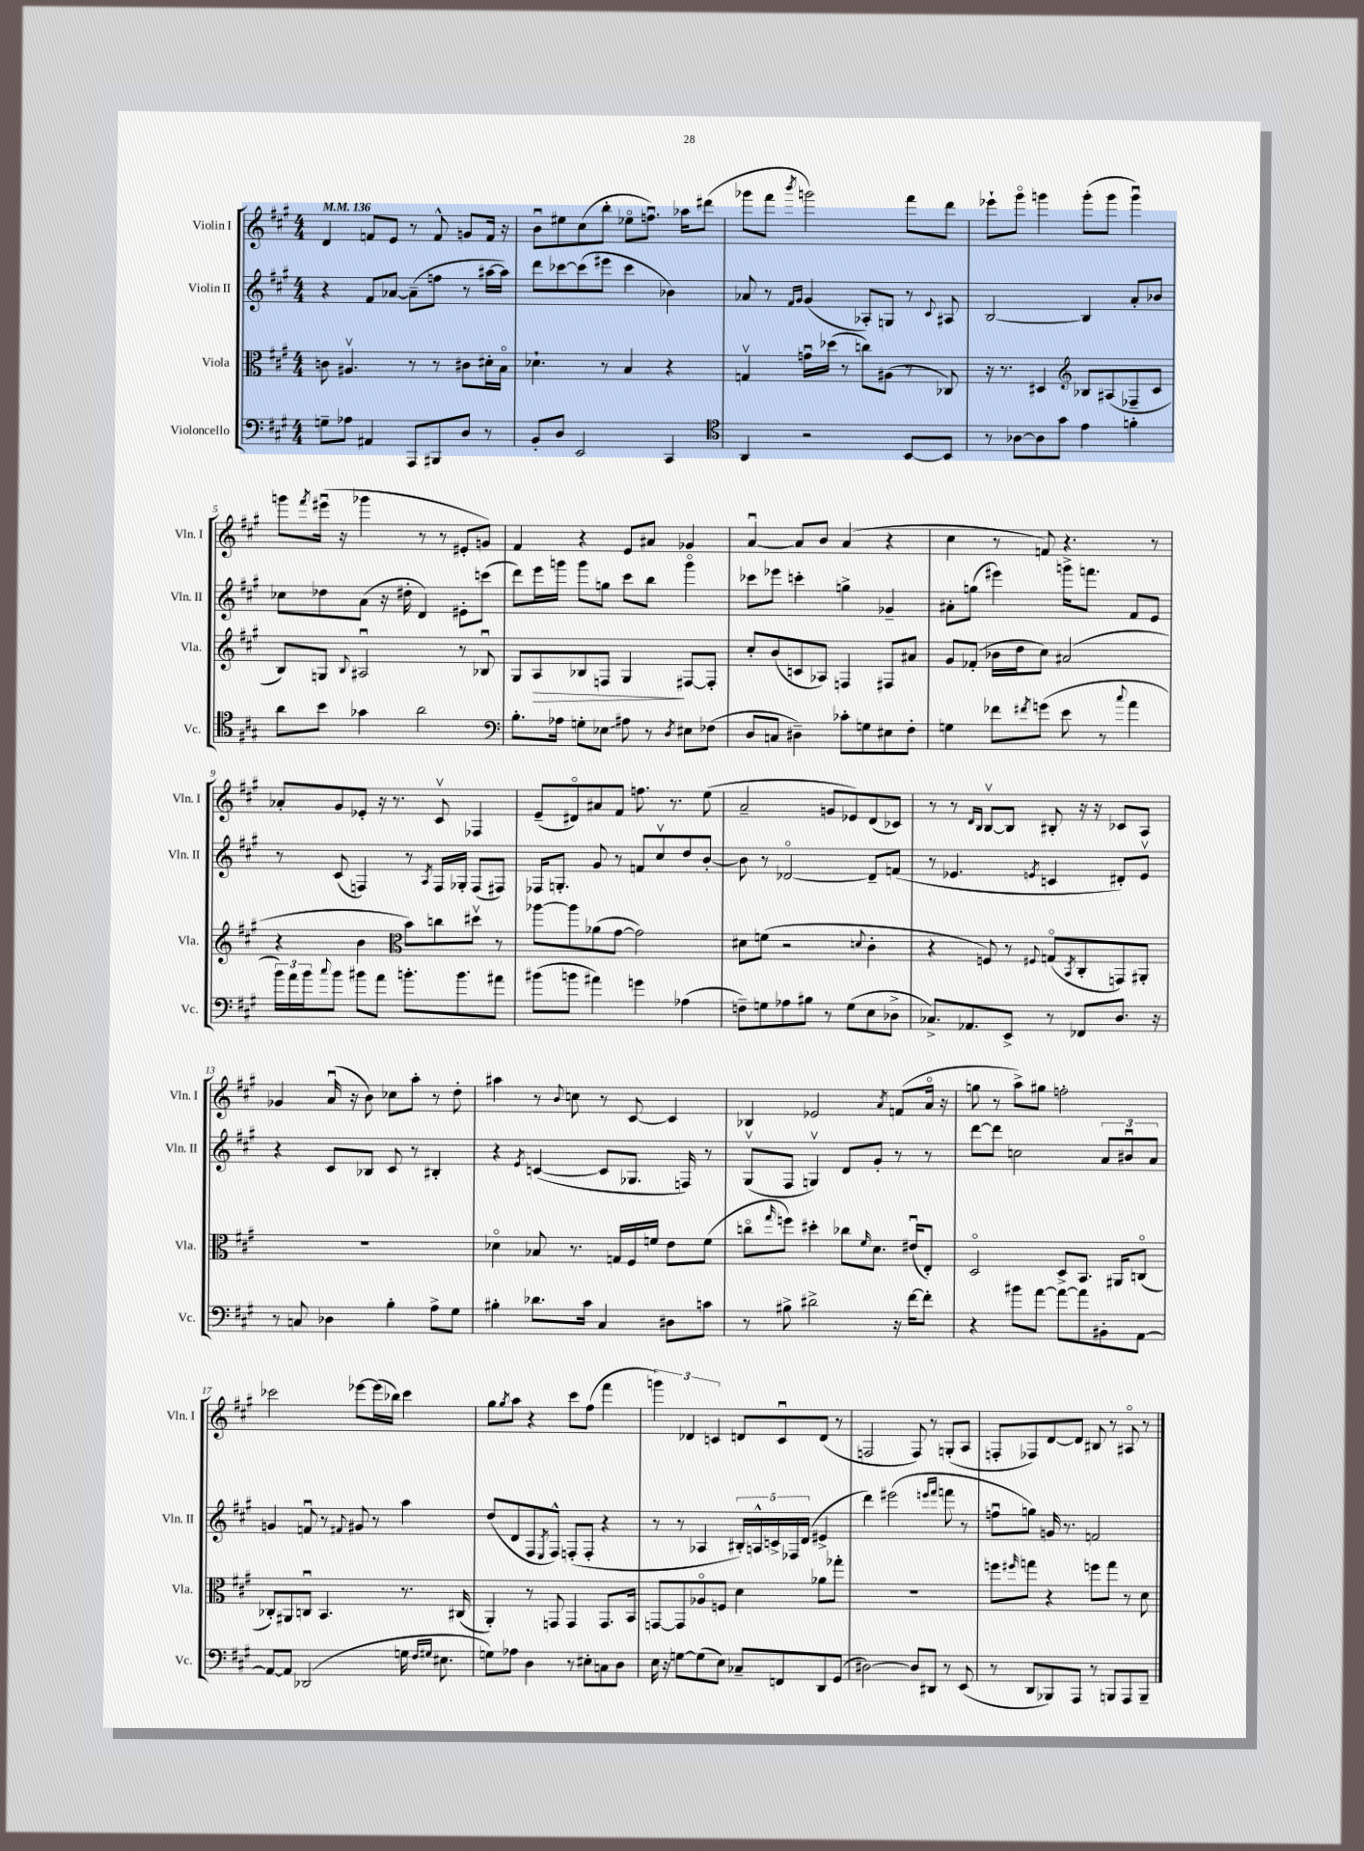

**kern	**kern	**kern	**kern
*staff4	*staff3	*staff2	*staff1
*clefF4	*clefC3	*clefG2	*clefG2
*k[f#c#g#]	*k[f#c#g#]	*k[f#c#g#]	*k[f#c#g#]
*M4/4	*M4/4	*M4/4	*M4/4
*MM136	*MM136	*MM136	*MM136
8G~	8c	4r	4d
8A-	4.A#v	.	.
4AA#	.	8f#	8f
.	.	[8a-	8e
8AAA	8r	(8a-~]	8r
8BBB#	8r	8ff	8f^^
8D	8c#	8r	8g
8r	16d#'	[16aa#	16f
.	16Bo	16aa#])	16r
=	=	=	=
8BB'	4.d-`	8ddd	8bu
8D	.	[8ccc-	8ee#
2EE	.	(8ccc-]	(8cc#
.	8r	8eee#	8bb'
.	4B	4ccc-	8ee-o
.	.	.	8.ffu)
4CC#	4r	4b-)	.
.	.	.	16aa-
.	.	.	(8ddd#
=	=	=	=
*clefC4	*	*	*
4AA	4Gv	8a-	8ggg-
.	.	8r	8fff#
.	.	16qqf#	.
.	.	16qqg#	8qbbb
2r	16gu	(4g#	2ggg)
.	(16dd-	.	.
.	8r	.	.
.	8cc)	8A-')	.
.	(8A#	8G	.
[8BB	8r	8r	8fff#
.	.	8qqc#	.
8BB]	8C-)	8A#	8ddd
=	=	=	=
8r	16r	[2B	8eee-`
.	8.r	.	.
[8A-	.	.	8ggg#o
8A-]	4D#	.	4ggg
8g#	.	.	.
*	*clefG2	*	*
4e	8B-	4B]	(8ggg'
.	(8A#	.	8ggg
4f'	8F-~	8a'	4gggu)
.	8c#	8b-	.
=	=	=	=
8a	8B)	8cc-	8ggg
.	.	.	8qfff#
8b	8G	8dd-	(16eee#u
.	.	.	16r
.	8qqB	.	.
4g-	2A#u	(8a	4ggg-
.	.	16r	.
.	.	16dd#'	.
2a	.	4d)	8r
.	.	.	8r
.	8r	8e#'	8e#'
.	8B-u	(8ccc	8g)
=	=	=	=
*clefF4	*	*	*
8.B'	8G#	8ddd)	4f#
.	8A	16eee	.
16A-	.	16ggg	.
8G'	8B-	8ggg	4r
8E-	8F	8gg	.
8A#	4G#	8ccc#	8e
8r	.	8bb	8a#
8qD	.	.	.
8E#	[8F#	4gggo	4g-
(8F-	8F#']	.	.
=	=	=	=
8D	8cc#'	8ccc-	[4au
8C	(8b	8eee-	.
4D#~)	8c	4ccc'	8a]
.	8A-)	.	8b
8c-'	4F	4gg^	(4a
8G	.	.	.
8E#	8F#	4g-~	4r
8F#'	8a#	.	.
=	=	=	=
4G	8g#	8a#'	4cc#
.	(8f-'	(8gg	.
8f-	16b-	4eee#)	8r
.	16dd	.	.
8qf#	.	.	.
(8g	8cc#)	.	8f)
8e	(2a#	16ggg^	4.r
.	.	8.fff	.
8r	.	.	.
8qqcc#	.	.	.
4a	.	8f#	.
.	.	8e	8r
=	=	=	=
24b)	4r	8r	8a-'
24a	.	.	.
24b	.	.	.
8qqcc#	.	.	.
8b	.	(8c#	8g#
8b#	4b	4F)	8e-'
8a	.	.	16r
.	.	.	8.r
*	*clefC3	*	*
8.b'	8b)	8r	.
.	.	8qA	.
.	8cc	16F	8c#v
8.b	.	16G-'	.
.	8dd#v	(8F	4F-
8a#	8r	8F#)	.
=	=	=	=
(8b#	[8aa-	16F-	(8e~
.	.	8.G'	.
8b	8aa-]	.	8d#o)
4a#)	(8a-	8g#	8a#
.	[8g#	8r	8f#
4g	2g#])	8f	8.ff
.	.	8cc#v	.
.	.	.	8.r
(4A-	.	8dd	.
.	.	[8b'	(8ee
=	=	=	=
8F~)	8d#	8b]	2a~
8G	(8f	8r	.
8A-	2r	[2d-o	.
8B#	.	.	.
8r	.	.	8g
(8G	.	.	8e-)
.	8qqd	.	.
8E	4c#'	8d-~]	(8d
8D-^	.	(8f	8c-)
=	=	=	=
8.C-^)	4r	8r	8r
.	.	4.e-	8r
8.AA-	.	.	.
.	.	.	16qqd
.	.	.	16qqB
.	8F)	.	[8Bv
8EE^	8r	.	8B]
.	8qqF#	8qe	.
8r	(8Go	4c	8B#'
.	8qBB	.	.
8FF-	8C#'	.	16r
.	.	.	16r
8.D	8GG)	8d#')	8c-
.	8AA#'	8ev	8A
16r	.	.	.
=	=	=	=
8r	1r	4r	4g-
8C	.	.	.
4D-	.	8c#	(16au
.	.	.	16r
.	.	8B-	8b)
4B'	.	8c#	8cc-
.	.	8r	8aa'
8A^	.	4B#'	8r
8G#	.	.	8dd'
=	=	=	=
4B#'	4d-o	4r	4aa#
.	.	8qe	.
8.d-	8B-	([4c	8r
.	.	.	8qqb
.	8.r	.	8cc
16c#	.	.	.
4C#	.	8c]	8r
.	16G	.	.
.	16F#	8.G-	[8c#
.	16f	.	.
8D#	8e	.	4c#]
.	.	16F)	.
8c	(8f	8r	.
=	=	=	=
8r	8cco	(8G#v	4B-
.	16qqgg#	.	.
8B#^	8ff)	8F#	.
2d#^	4dd#'	4Gv)	2e-
.	8cc-	8d	.
.	16qqf#	.	.
.	8.d	8g#'	.
.	.	.	8qa
16r	.	8r	(8f
[16f#	(16e#u	.	.
8f#']	8E')	8r	16ao
.	.	.	16r
=	=	=	=
4r	2Do	[8ddd	8gg
.	.	8ddd]	8r
8b#	.	2cc	8aa^)
[8a	.	.	8gg#
8a_	8D^	.	2ff'
8a]	8.BB	.	.
8BB#'	.	12a	.
.	16AA#	.	.
.	.	12b#u	.
[8AA	(8Co	.	.
.	.	12a	.
=	=	=	=
8AA_	8C-')	4g	2ccc-
8AA]	8AA#	.	.
(2DD-	8Cu	8fu	.
.	4.BB	8r	.
.	.	8qqf#	.
.	.	8g#	[8eee-
.	.	8r	(16eee-]
.	.	.	16bb-)
16G	8.r	4aa	4ccc-
16qqF#	.	.	.
16qqG#	.	.	.
8.E#	.	.	.
.	(16C#	.	.
=	=	=	=
8G)	4AA')	(8dd	8gg#
.	.	.	8qgg#
8A-	.	8d	8aa
4D	8r	8F#	4r
.	.	8qE	.
.	8GG	8F#^^)	.
8r	4GG	(8F'	8ccc#
8E#'	.	8F'	(8ff#
8C	8.GG	4r	4fff#
8D	.	.	.
.	16BB	.	.
=	=	=	=
16E	[8GG	8r	6ggg)
16r	.	.	.
[8G	8GG]	8r	.
.	.	.	6d-
(8G]	8A-o	4A-	.
.	.	.	6c
8E)	8F	.	.
8C-~	4d	20B#')	8d
.	.	20A^^	.
.	.	20c^	.
8FF	.	.	8cu
.	.	20F-	.
.	.	(20d	.
8DD	8a-	4e#^	(8d
(8GG#	8gg-'	.	8r
=	=	=	=
[2D#)	1r	4ddd)	2F
.	.	(2eee#	.
8D#]	.	.	8F)
8DD#	.	.	8r
.	.	16qqeee	.
.	.	16qqfff#	.
8r	.	8fff	(8G'
(8EE	.	8r	8A
=	=	=	=
8r	8ff	8ffu	8F'
.	16qqff#	.	.
8DD	8gg	8gg)	8F-)
8BBB-)	4r	16g	[8d
.	.	8.r	.
8AAA	.	.	8d]
8r	8ff	2f	8B#
8BBB	8gg	.	8r
8AAA	8r	.	8A#o
8BBB~	8d	.	8r
==	==	==	==
*-	*-	*-	*-
